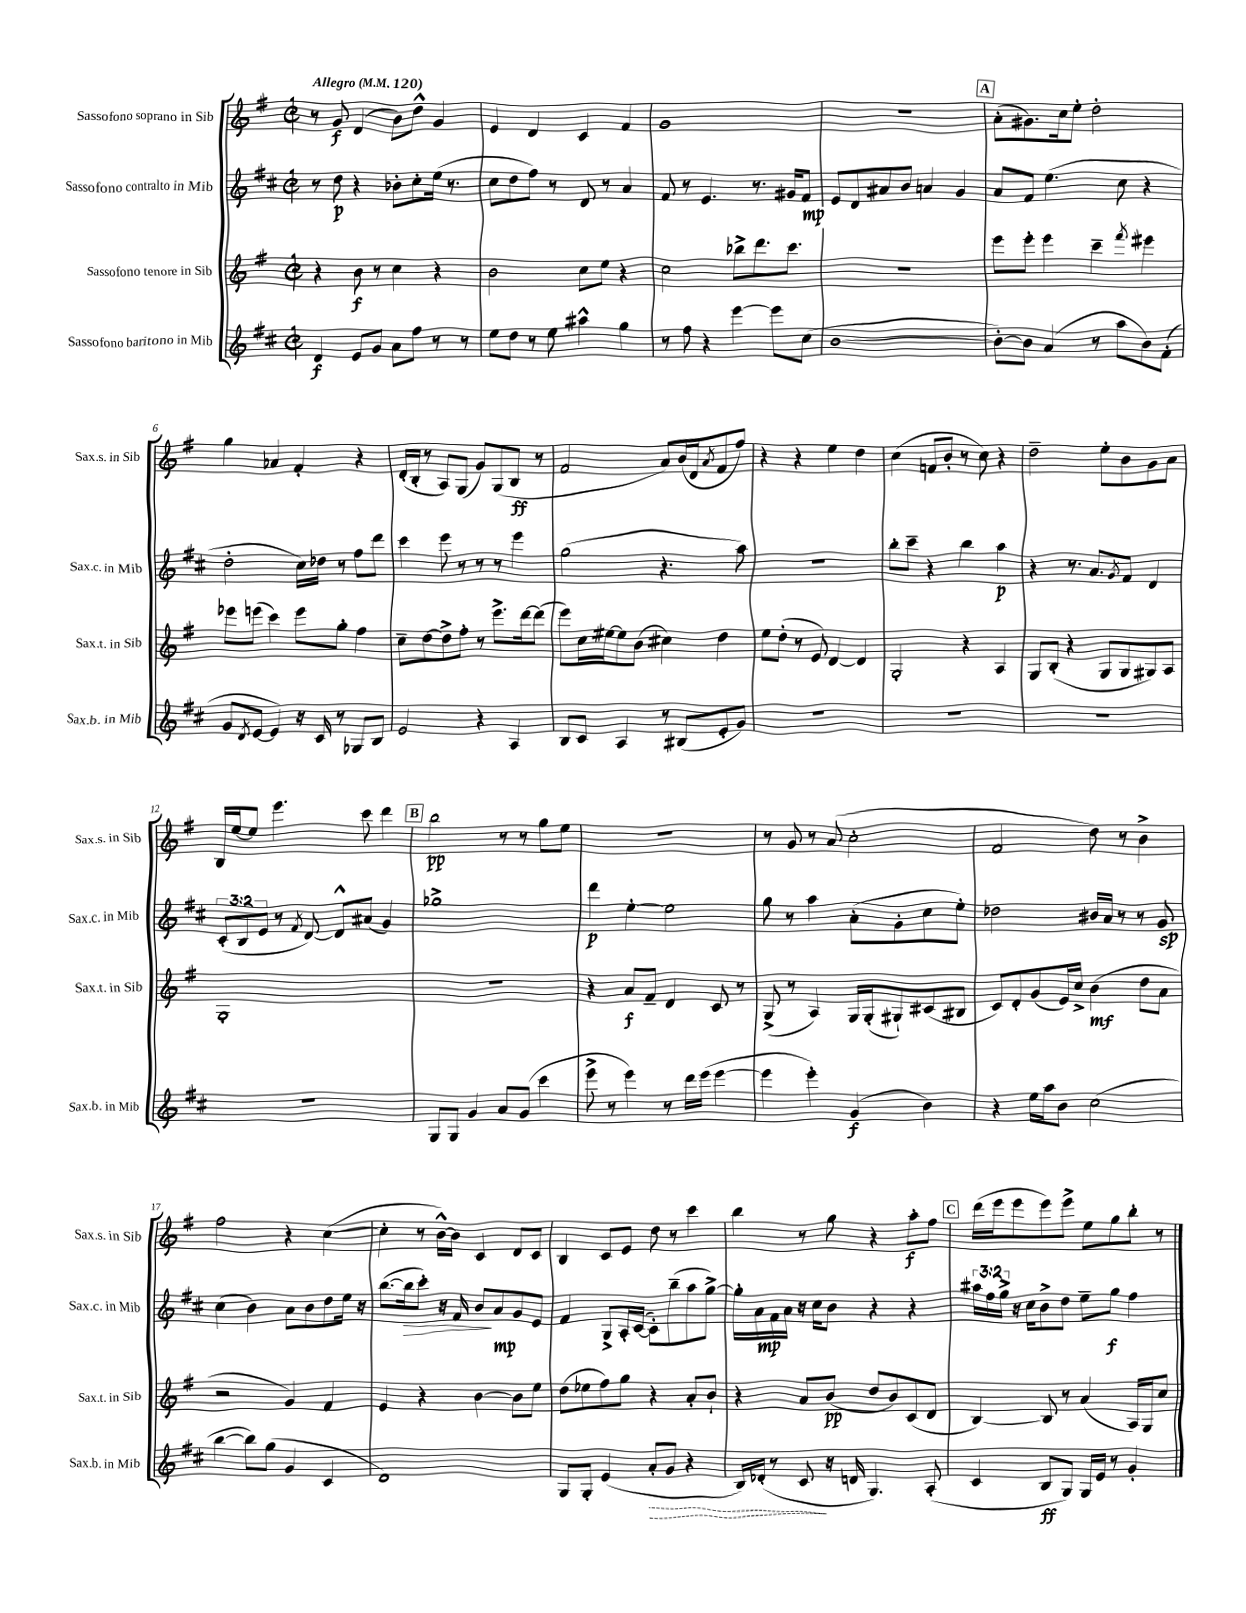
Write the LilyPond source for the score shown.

<<
\new StaffGroup <<
\new Staff = "s0" \with { instrumentName = "Sassofono soprano in Sib" shortInstrumentName = "Sax.s. in Sib" } {
    \clef treble \key g \major \defaultTimeSignature \time 2/2 \tempo "Allegro" 4 = 120
    r8 g'8\f d'4( b'8) d''8-^ g'4 |
    e'4 d'4 c'4 fis'4 |
    g'1 |
    r1 |
    \mark \markup { \box "A" } a'8-.( gis'8.) c''16 e''8-. d''2-. |
    g''4 aes'4 fis'4-. r4 |
    d'16-.( b16-. r8 a8) g8( g'8) g8( b8\ff r8 |
    fis'2 a'8) b'16( d'16 \acciaccatura { a'8 } fis'8 fis''8) |
    r4 r4 e''4 d''4 |
    c''4( f'8 b'8-. r8 c''8) r4 |
    d''2-- e''8-. b'8 g'8 a'8 |
    b16 e''16~ e''8 e'''4. c'''8 d'''4 |
    \mark \markup { \box "B" } b''2\pp r8 r8 g''8 e''8 |
    R1 |
    r8 g'8 r8 a'8( c''2-. |
    fis'2 d''8) r8 b'4-> |
    fis''2 r4 c''4~( |
    c''4-. r8 b'16~-^) b'16 c'4 d'8 c'8 |
    b4 c'8 e'8 d''8 r8 c'''4 |
    b''4 r8 g''8 r4 a''8-.\f fis''8 |
    \mark \markup { \box "C" } d'''16( e'''16 e'''8 e'''8) e'''8-> e''8 g''8 b''8-. r8 \bar "|." |
}
\new Staff = "s1" \with { instrumentName = "Sassofono contralto in Mib" shortInstrumentName = "Sax.c. in Mib" } {
    \clef treble \key d \major \defaultTimeSignature \time 2/2 \override Staff.TupletNumber.text = #tuplet-number::calc-fraction-text
    r8 d''8\p r4 bes'8-. cis''8-. e''16( r8. |
    cis''8 d''8 fis''8) r8 d'8 r8 a'4 |
    fis'8 r8 e'4. r8. gis'16 fis'8\mp |
    e'8 d'8 ais'8 b'8 a'4 g'4 |
    \mark \markup { \box "A" } a'8 fis'8 e''4.( cis''8 r4 |
    d''2-. cis''16) des''16 r8 fis''8 d'''8 |
    cis'''4 e'''8 r8 r8 r8 e'''4 |
    g''2( r4. a''8) |
    R1 |
    b''8-. cis'''8-- r4 b''4 a''4\p |
    r4 r8. a'8. \acciaccatura { g'8 } fis'8 d'4 |
    \tuplet 3/2 { cis'8-.( b8 e'8 } r8 \acciaccatura { fis'8 } d'8~) d'8-^ ais'8( g'4) |
    \mark \markup { \box "B" } ges''1-> |
    d'''4\p e''4~-. e''2 |
    g''8 r8 a''4 a'8-.( g'8-. cis''8 e''8-.) |
    des''2 bis'16 a'16 r8 r8 g'8\sp |
    cis''4( b'4) a'8 b'8 d''8 e''16 r16 |
    b''8.~( b''16\> cis'''8-.) r16 fis'16 b'8\! a'8\mp g'8 e'8 |
    fis'4 g8-> a16-. cis'16~( cis'8-.) b''8--( a''8 g''8~->) |
    g''16-. a'16\mp fis'16 a'16 r16 cis''16 b'8 r4 r4 |
    \mark \markup { \box "C" } \tuplet 3/2 { ais''16 fis''16 g''16-> } r16 cis''16 b'8-> d''8 e''8-- g''8\f fis''4 \bar "|." |
}
\new Staff = "s2" \with { instrumentName = "Sassofono tenore in Sib" shortInstrumentName = "Sax.t. in Sib" } {
    \clef treble \key g \major \defaultTimeSignature \time 2/2
    r4 b'8\f r8 c''4 r4 |
    b'2 c''8 e''8 r4 |
    c''2 bes''8-> d'''8. c'''8. |
    R1 |
    \mark \markup { \box "A" } e'''8 e'''8-. e'''4 c'''4-- \acciaccatura { fis'''8 } eis'''4 |
    ees'''8 e'''8( c'''4) e'''8 g''8-. fis''4 |
    c''8-- d''8~ d''8-> fis''8-. r8 e'''8.-> d'''16~ d'''8( |
    e'''8) c''16 eis''16~ eis''8 b'8( cis''4) d''4 |
    e''8 d''8-.( r8 e'8) d'4~ d'4 |
    g2-. r4 a4 |
    g8 b8-.( r4 g8 g8 gis8) a8 |
    g1-. |
    \mark \markup { \box "B" } r1 |
    r4 a'8\f fis'8-- d'4 c'8 r8 |
    g8->( r8 a4) g16 g16-.( gis8-!) cis'8( bis8 |
    c'8) d'8-. g'8( e'16) c''16-> b'4\mf( d''8 a'8 |
    r2 g'4) fis'4 |
    e'4 r4 b'4~ b'8 e''8 |
    d''8( ees''8 fis''8) g''8 r4 a'8-. b'8-! |
    r4 a'8 b'8\pp( d''8 b'8) c'8( d'8 |
    \mark \markup { \box "C" } b4~) b8 r8 a'4( a16) g16 c''8 \bar "|." |
}
\new Staff = "s3" \with { instrumentName = "Sassofono baritono in Mib" shortInstrumentName = "Sax.b. in Mib" } {
    \clef treble \key d \major \defaultTimeSignature \time 2/2
    d'4\f e'8 g'8 a'8 fis''8 r8 r8 |
    e''8 d''8 r8 e''8 ais''4-^ g''4 |
    r8 fis''8 r4 e'''4~ e'''8 cis''8( |
    b'1~ |
    \mark \markup { \box "A" } b'8~-.) b'8 a'4( r8 a''8 b'8) fis'8-.( |
    g'8 \acciaccatura { d'8 } e'8~ e'4) r16 cis'16 r8 ges8 b8 |
    e'2 r4 a4 |
    b8 cis'8 a4 r8 bis8( e'8-. g'8) |
    R1 |
    R1 |
    R1 |
    R1 |
    \mark \markup { \box "B" } g8 g8 g'4 a'8 g'8( cis'''4 |
    e'''8-> r8 e'''4) r8 d'''16 e'''16( e'''4~ |
    e'''4 e'''4-.) g'4\f( b'4) |
    r4 e''16 a''16 b'8 cis''2( |
    b''4~ b''8) g''8( g'4 cis'4 |
    d'1) |
    g8 g8-. e'4( \once \override Hairpin.style = #'dashed-line a'8-.\> g'8 r4 |
    b16) des'16-.( r8 cis'8\! r16 d'16 g4.) a8-.( |
    \mark \markup { \box "C" } cis'4 b8\ff g8) g16 e'16 r8 g'4-. \bar "|." |
}
>>
>>
